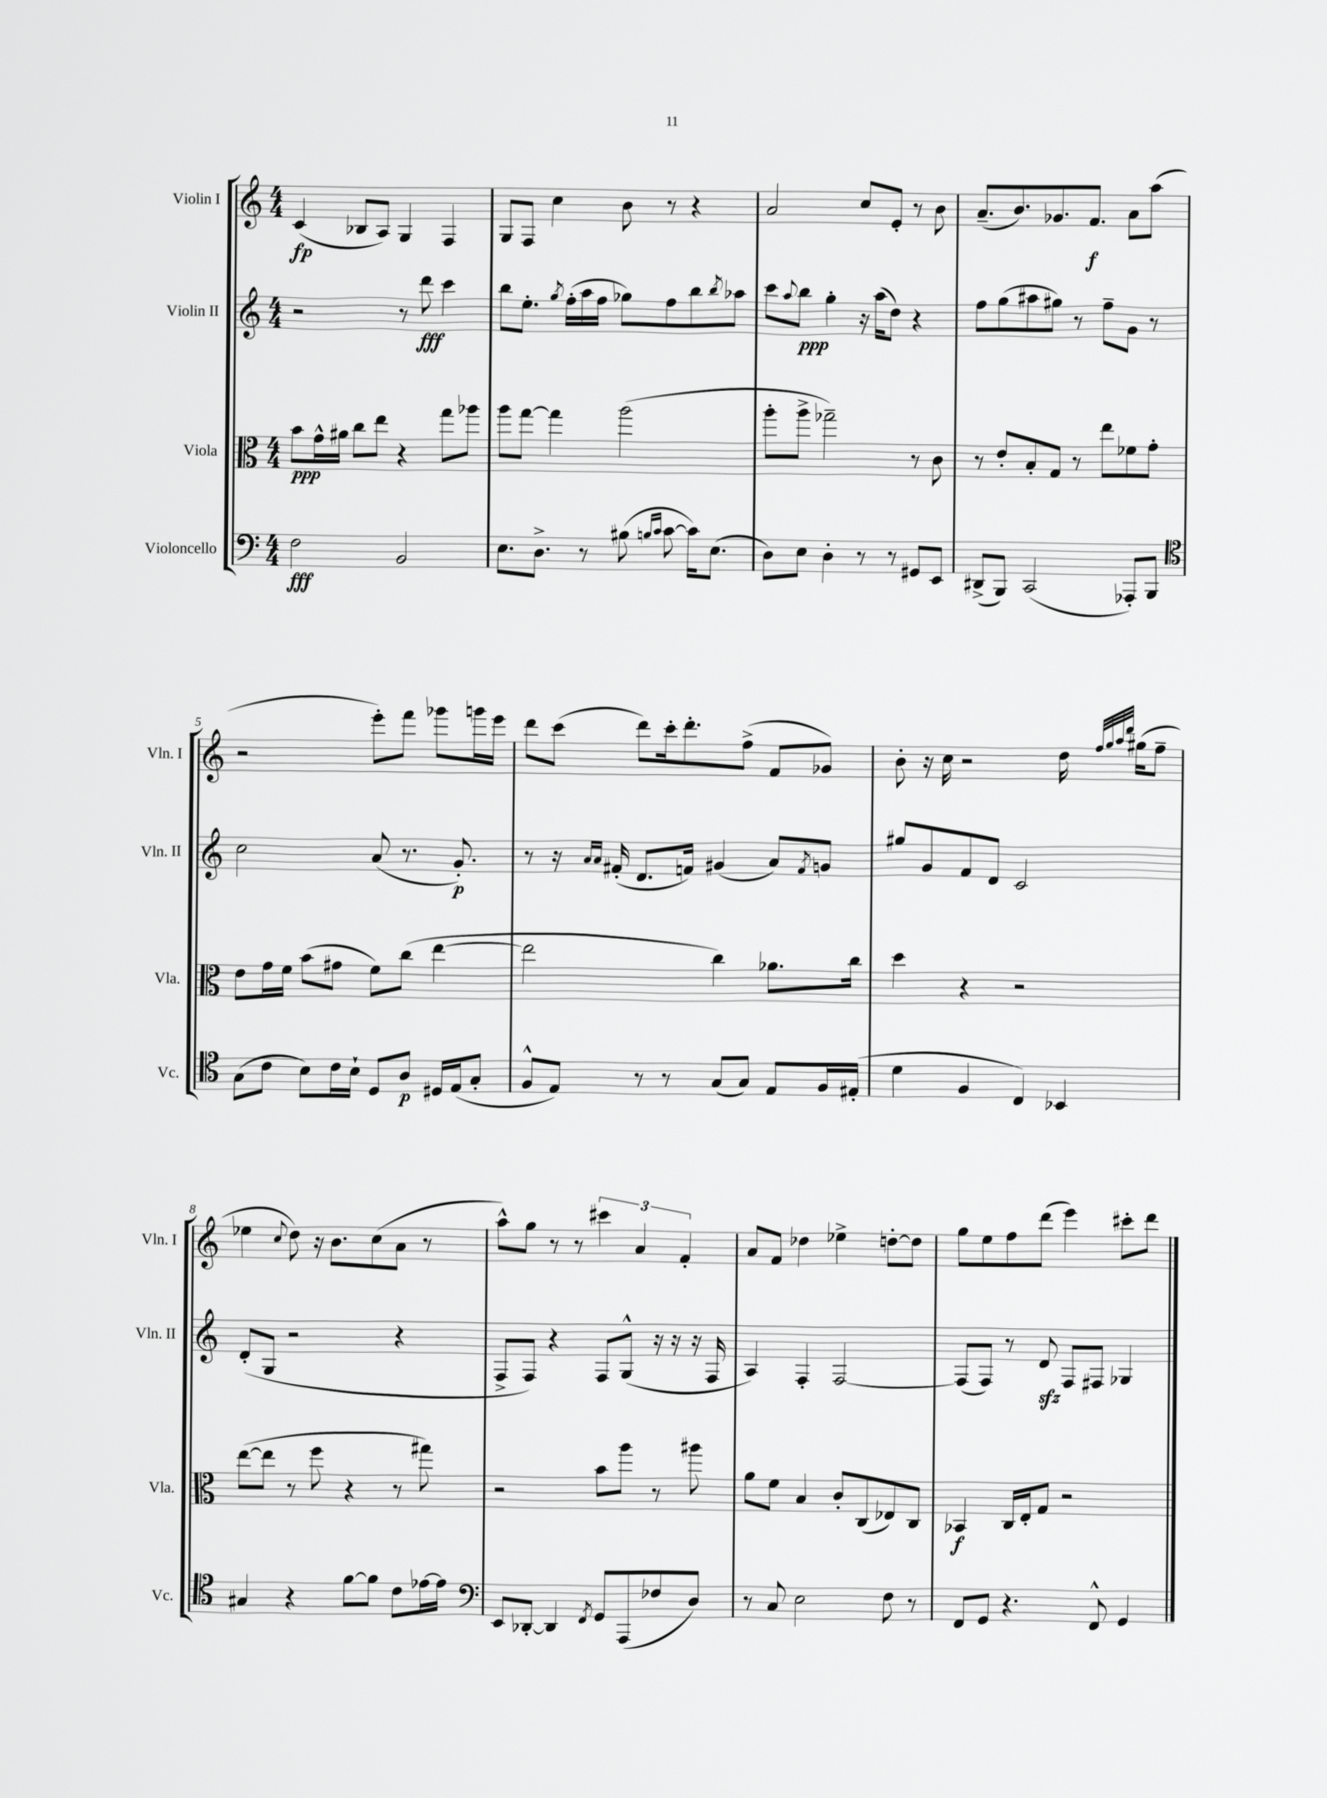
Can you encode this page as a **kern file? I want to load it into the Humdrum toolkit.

**kern	**kern	**kern	**kern
*staff4	*staff3	*staff2	*staff1
*clefF4	*clefC3	*clefG2	*clefG2
*k[]	*k[]	*k[]	*k[]
*M4/4	*M4/4	*M4/4	*M4/4
2F\	8b\L	2r	(4c/
.	16g^^\L	.	.
.	16a#\JJ	.	.
.	8cc\L	.	8B-/L
.	8ee\J	.	8A/J)
2BB/	4r	8r	4G/
.	.	8ddd\	.
.	8gg\L	4ccc\	4F/
.	8aa-\J	.	.
=	=	=	=
8.E\L	8aa\L	8bb\L	8G/L
.	[8gg\J	8.ee'\J	8F/J
8.D^\J	.	.	.
.	4gg\]	.	4cc\
.	.	8qgg/	.
.	.	(16ff'\LL	.
8r	.	16aa\	.
.	.	16ff\JJ	.
(8B#\	(2aa\	8gg-\L)	8b\
16qqB/LL	.	.	.
16qqc/JJ	.	.	.
[8c\	.	8ff\	8r
16c\]LK)	.	8bb\	4r
(8.E\J	.	.	.
.	.	8qbb/	.
.	.	8aa-\J	.
=	=	=	=
8D\L)	8aa'\L	8ccc\L	2a/
.	.	8qqaa/	.
8E\J	8aa^\J	8bb\J	.
4D'\	2gg-~\)	4gg'\	.
8r	.	16r	8cc/L
.	.	(16aa\LK	.
8r	.	8dd\J)	8e'/J
8GG#/L	8r	4r	8r
8EE/J	8c\	.	8b\
=	=	=	=
(8DD#^/L	8r	8ff\L	(8.a~/L
8BBB/J)	8e'/L	(8gg\	.
.	.	.	8.b/)
(2CC/	8B'/	8aa#\	.
.	8G/J	8gg#\J)	8.g-/
.	8r	8r	.
.	.	.	8.f/J
.	8ee\L	8ff~\L	.
8AAA-'/L)	8f-\	8g\J	8a\L
8BBB/J	8g'\J	8r	(8aa\J
=	=	=	=
*clefC4	*	*	*
(8G\L	8e\L	2cc\	2r
8c\J	16g\L	.	.
.	16f\JJ	.	.
8B\L)	(8b\L	.	.
16c\L	8g#\J	.	.
16B`\JJ	.	.	.
8D/L	8f\L)	(8a/	8eee'\L)
8A/J	(8cc\J	8.r	8fff\J
16D#/LL	[4ee\	.	8ggg-\L
(16E/J	.	8.g'/)	.
8G'/J	.	.	16ggg\L
.	.	.	16eee\JJ
=	=	=	=
8F^^/L	2ee\]	8r	8ddd\L
8E/J)	.	16r	(8ccc\J
.	.	16qqa/LL	.
.	.	16qqa/JJ	.
.	.	(16f#'/	.
8r	.	8.d/L	8ddd\L)
8r	.	.	16ccc'\k
.	.	16f/Jk)	8.ddd'\
(8G/L	4cc\)	(4g#/	.
8G/J)	.	.	(8ff^\J
8E/L	8.a-\L	8a/L)	8f/L
.	.	8qf/	.
16F/L	.	8g/J	8g-/J)
(16E#'/JJ	16cc\Jk	.	.
=	=	=	=
4d\	4dd\	8gg#/L	8b'\
.	.	8g/	16r
.	.	.	16cc\
4F/	4r	8f/	2r
.	.	8d/J	.
4C/)	2r	2c/	.
4BB-/	.	.	16dd\
.	.	.	32qqff/LLL
.	.	.	32qqgg/
.	.	.	32qqaa/
.	.	.	32qqddd/JJJ
.	.	.	(16gg#\LK
.	.	.	8ff~\J
=	=	=	=
4G#/	([8ee\L	(8d'/L	4ee-\
.	8ee\]J	8G/J	.
.	.	.	8qqcc/
4r	8r	2r	8dd\)
.	8ff\	.	16r
.	.	.	8.b\L
[8f\L	4r	.	.
8f\]J	.	.	(8cc\
8c\L	8r	4r	8a\J
[16e-\L	8gg#\)	.	8r
16e-\]JJ	.	.	.
=	=	=	=
*clefF4	*	*	*
8EE/L	2r	8F^/L	8aa^^\L)
[8DD-'/J	.	8F/J)	8gg\J
4DD-/]	.	4r	8r
.	.	.	8r
8qFF/	.	.	.
8GG/L	8b\L	8F/L	6ccc#\
(8AAA/	8aa\J	(8G^^/J	.
.	.	.	6a/
8F-/	8r	16r	.
.	.	16r	.
.	.	.	6f'/
8D/J)	8aa#\	16r	.
.	.	16F/	.
=	=	=	=
8r	8a\L	4A/)	8a/L
8C/	8f\J	.	8f/J
2E\	4B/	4F'/	4dd-\
.	8c'/L	[2F/	4ee-^\
.	(8C/	.	.
8F\	8E-/)	.	[8dd'\L
8r	8C/J	.	8dd\]J
=	=	=	=
8FF/L	4BB-/	(8F/]L	8gg\L
8GG/J	.	8F/J)	8ee\
4.r	16C/LL	8r	8ff\
.	16E'/J	.	.
.	8G/J	8d/	(8ddd\J
.	2r	8F/L	4eee\)
8FF^^/	.	8F#/J	.
4GG/	.	4G-/	8ccc#'\L
.	.	.	8ddd\J
==	==	==	==
*-	*-	*-	*-
